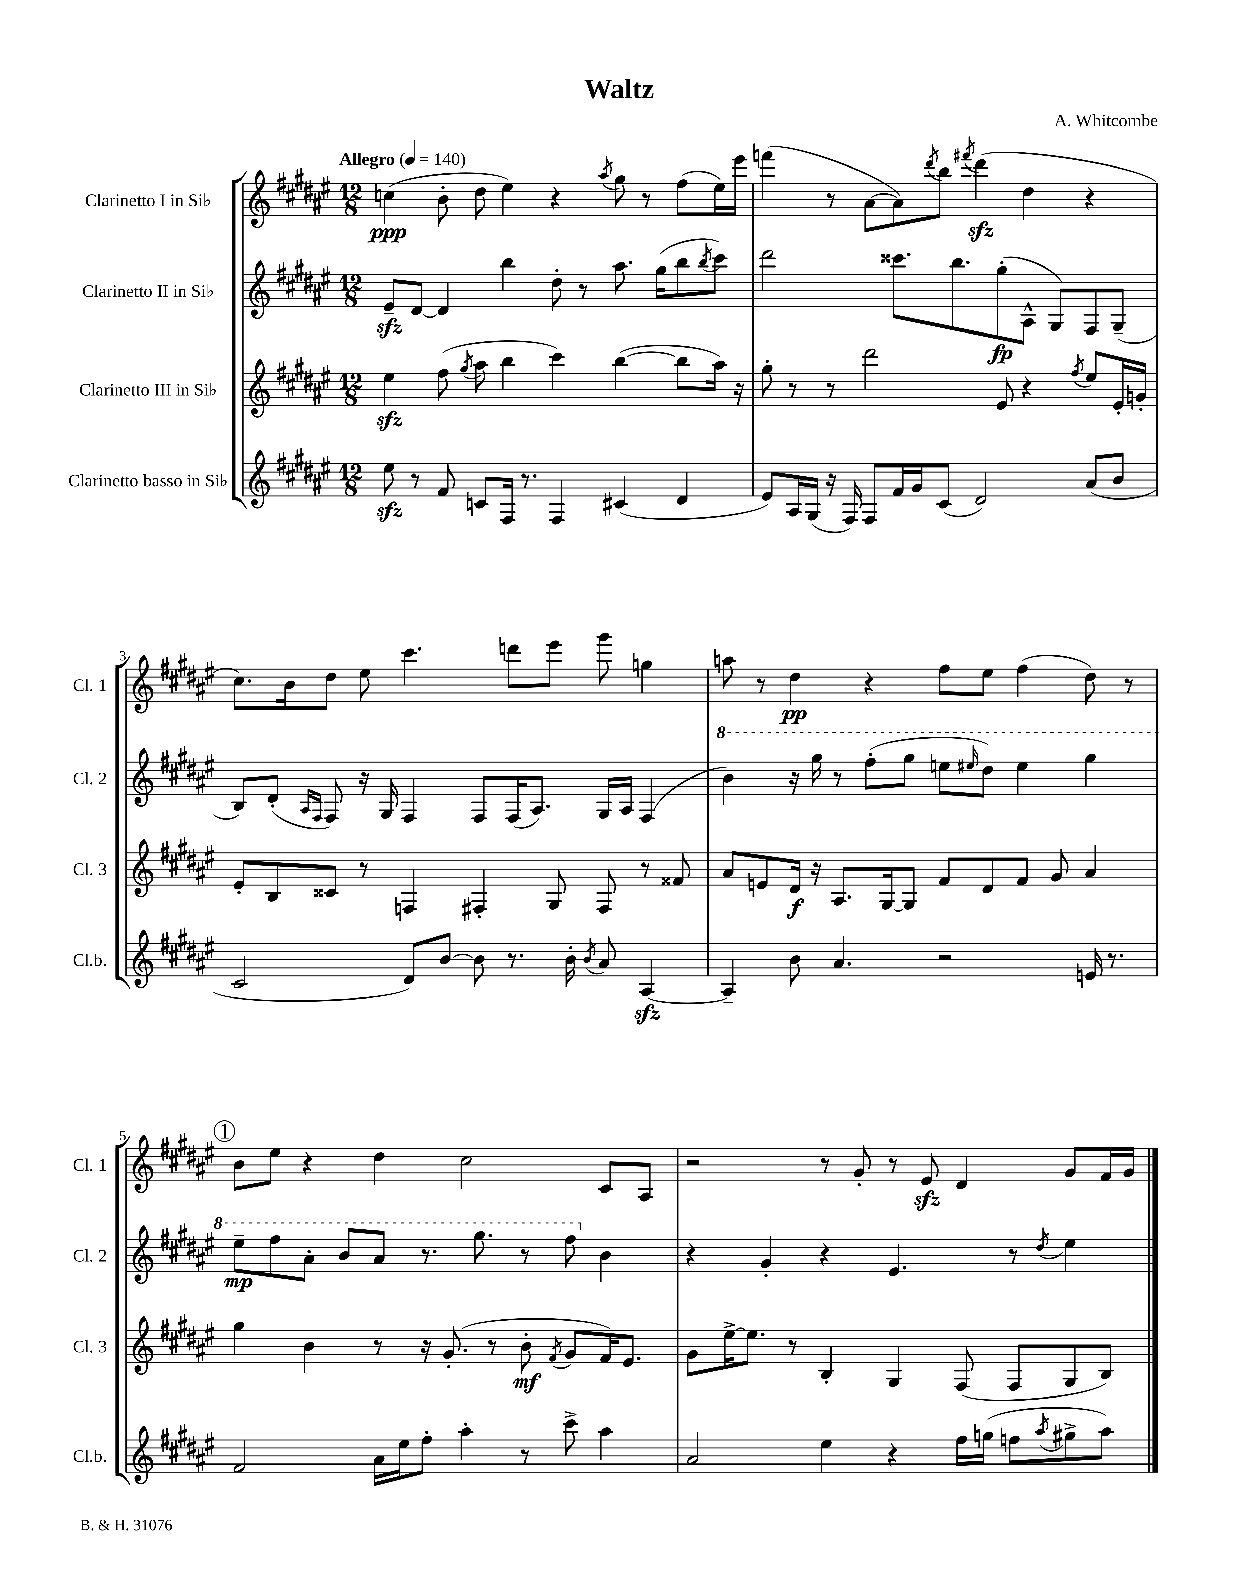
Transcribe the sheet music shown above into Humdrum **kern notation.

**kern	**kern	**kern	**kern
*staff4	*staff3	*staff2	*staff1
*clefG2	*clefG2	*clefG2	*clefG2
*k[f#c#g#d#a#e#]	*k[f#c#g#d#a#e#]	*k[f#c#g#d#a#e#]	*k[f#c#g#d#a#e#]
*M12/8	*M12/8	*M12/8	*M12/8
*MM140	*MM140	*MM140	*MM140
8ee#	4ee#	8e#~	(4cc
8r	.	[8d#	.
8f#	(8ff#	4d#]	8b'
.	8qgg#	.	.
8c	8aa#	.	8dd#
16F#	4bb	4bb	4ee#)
8.r	.	.	.
4F#	4ccc#)	8dd#'	4r
.	.	8r	.
.	.	.	8qaa#
(4c#	([4bb	8.aa#	8gg#
.	.	.	8r
.	.	(16gg#	.
4d#	8bb]	8bb	(8ff#
.	.	8qbb	.
.	16aa#)	8ccc#)	16ee#)
.	16r	.	16eee#
=	=	=	=
8e#)	8gg#'	2ddd#	(4fff
16A#	8r	.	.
(16G#	.	.	.
16r	8r	.	8r
16F#)	.	.	.
8F#	2ddd#	.	[8a#
16f#	.	8.ccc##	8a#])
16g#	.	.	.
.	.	.	8qddd#
(8c#	.	.	8bb
.	.	8.bb	.
.	.	.	8qfff#
2d#)	.	.	(4ddd#
.	8e#	(8gg#'	.
.	4r	8A#^^	4dd#
.	.	8G#)	.
.	8qff#	.	.
(8a#	8ee#	8F#	4r
8b	16e#'	(8G#~	.
.	16g'	.	.
=	=	=	=
2c#	8e#'	8B)	8.cc#)
.	8B	(8d#'	.
.	.	.	16b
.	.	16qqA#	.
.	.	16qqF#	.
.	8c##	8F#)	8dd#
.	8r	16r	8ee#
.	.	16G#	.
8d#)	4F	4F#	4.ccc#
[8b	.	.	.
8b]	4F#'	8F#	.
8.r	.	(16F#	8ddd
.	.	8.A#)	.
.	8G#	.	8eee#
16b'	.	.	.
8qb	.	.	.
8a#	8F#	16G#	8ggg#
.	.	16A#	.
[4A#	8r	(4F#	4gg
.	8f##	.	.
=	=	=	=
4A#~]	8a#	4bb)	8aa
.	8e	.	8r
8b	16d#	16r	4dd#
.	16r	16ggg#	.
4.a#	8.A#	8r	.
.	.	(8fff#'	4r
.	[16G#	.	.
.	8G#]	8ggg#	.
2r	8f#	8eee	8ff#
.	.	16qqeee#	.
.	8d#	8ddd#)	8ee#
.	8f#	4eee#	(4ff#
.	8g#	.	.
16e	4a#	4ggg#	8dd#)
8.r	.	.	.
.	.	.	8r
=	=	=	=
2f#	4gg#	8eee#~	8b
.	.	8fff#	8ee#
.	4b	8aa#'	4r
.	.	8bb	.
16a#	8r	8aa#	4dd#
16ee#	.	.	.
8ff#'	16r	8.r	.
.	(8.g#'	.	.
4aa#'	.	.	2cc#
.	.	8.ggg#	.
.	8r	.	.
8r	8b'	8r	.
.	8qf#	.	.
8ccc#^	8g#	8fff#	.
4aa#	16f#)	4b	8c#
.	8.e#	.	.
.	.	.	8A#
=	=	=	=
2a#	8g#	4r	2r
.	[16ee#^	.	.
.	8.ee#]	.	.
.	.	4g#'	.
.	8r	.	.
4ee#	4B'	4r	8r
.	.	.	8g#'
4r	4G#	4.e#	8r
.	.	.	8e#
16ff#	(8F#	.	4d#
(16gg	.	.	.
8ff	8F#	8r	.
8qaa#	.	8qdd#	.
8gg#^	8G#	4ee#	8g#
8aa#)	8B)	.	16f#
.	.	.	16g#
==	==	==	==
*-	*-	*-	*-
